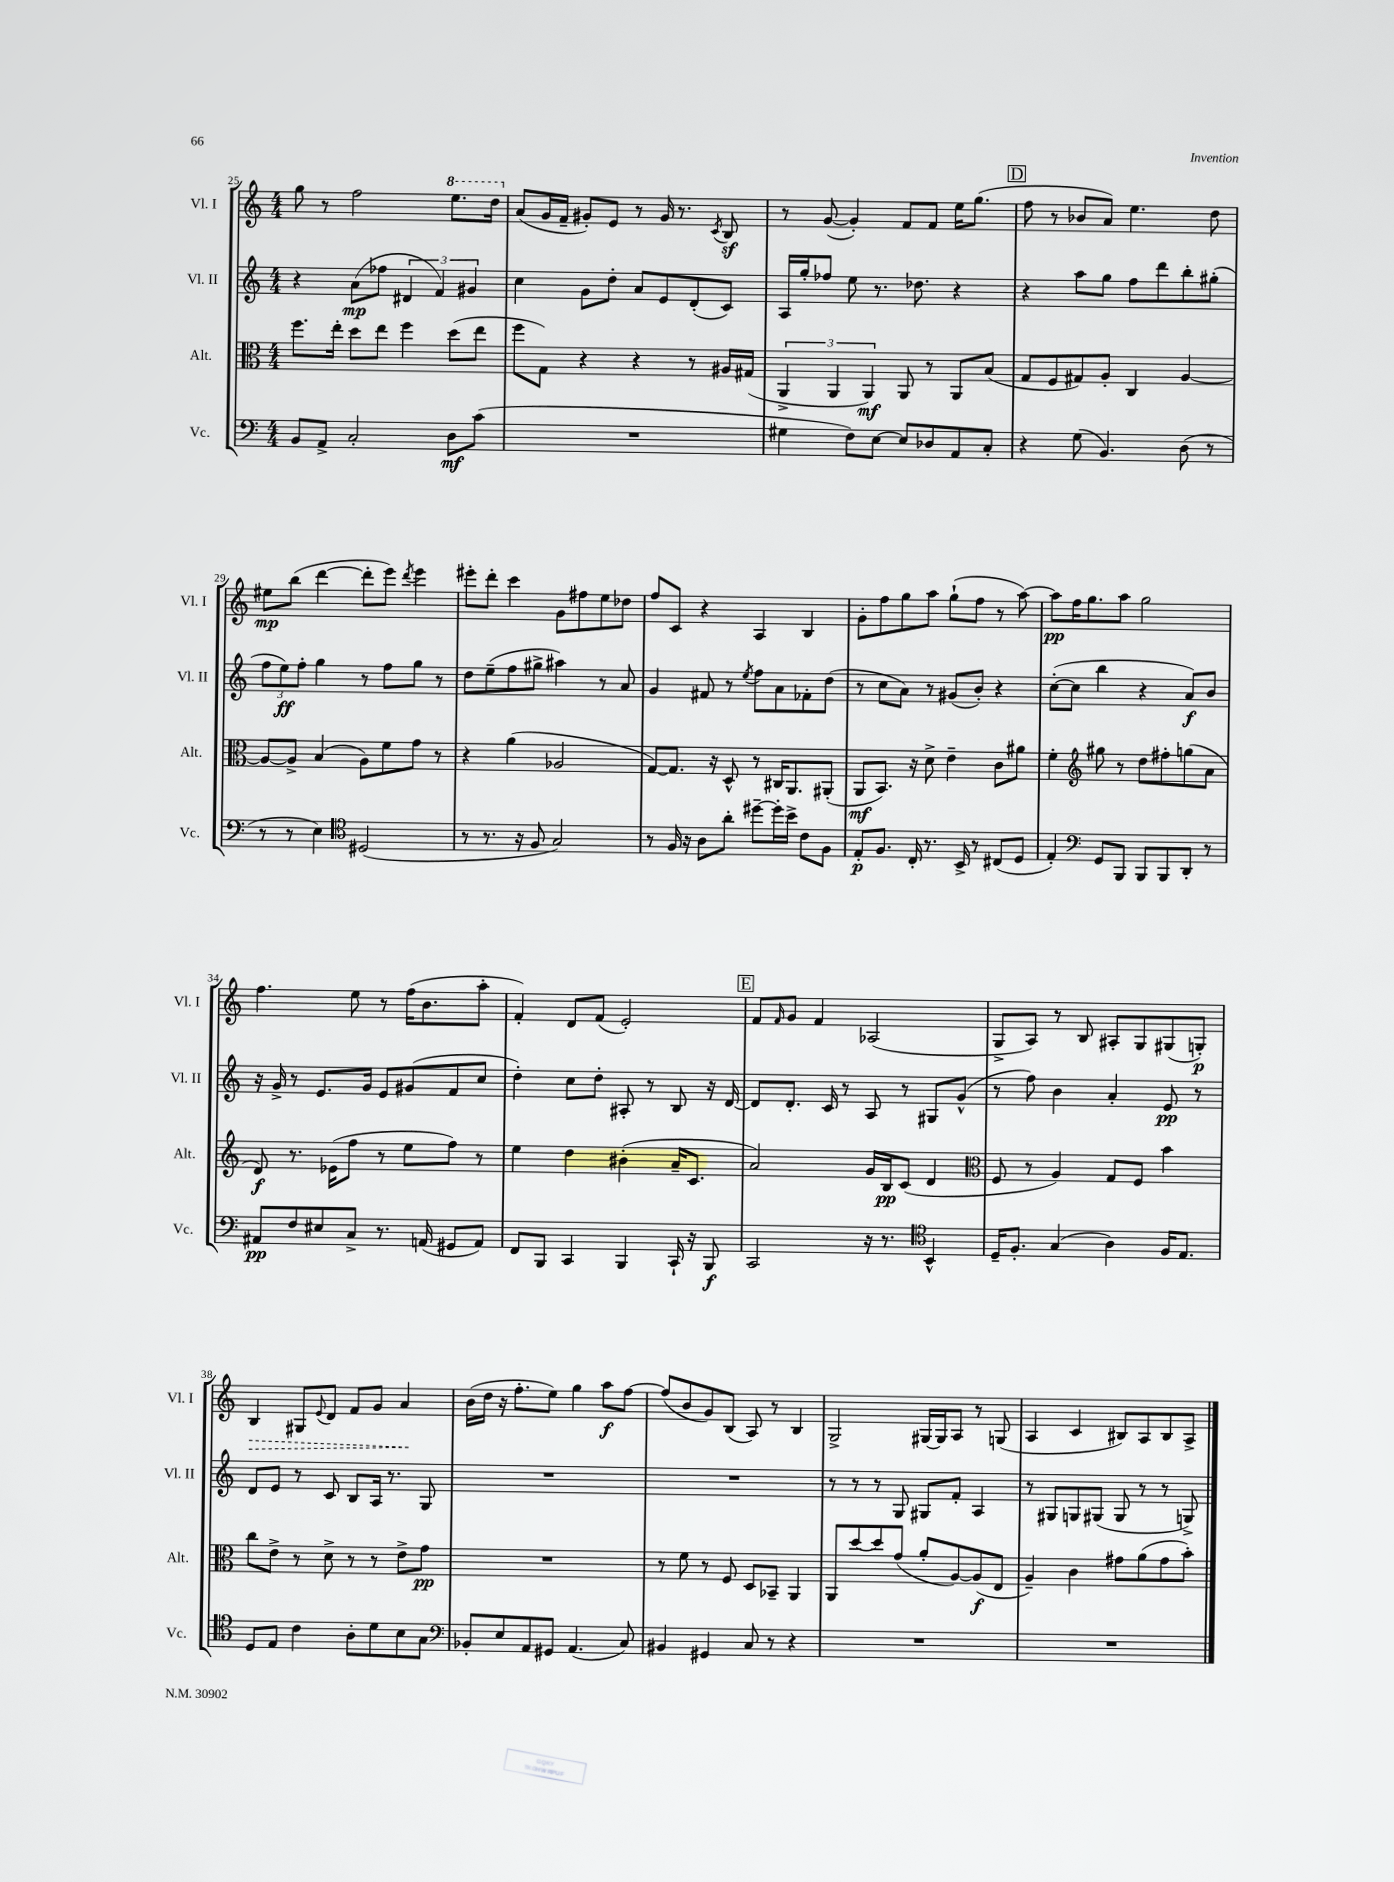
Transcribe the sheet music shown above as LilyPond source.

<<
\new StaffGroup <<
\new Staff = "s0" \with { instrumentName = "Vl. I" shortInstrumentName = "Vl. I" } {
    \clef treble \key c \major \numericTimeSignature \time 4/4
    g''8 r8 f''2 \ottava #1 e'''8. d'''16 \ottava #0 |
    a'8( g'16 f'16-- gis'8-.) e'8 r8 gis'16 r8. \acciaccatura { c'8 } b8\sf |
    r8 g'8~( g'4-.) f'8 f'8 e''16 g''8.( |
    \mark \markup { \box "D" } f''8 r8 bes'8 a'8) e''4. d''8 |
    eis''8\mp b''8( d'''4~ d'''8-. e'''8) \acciaccatura { d'''8 } e'''4 |
    eis'''8-. d'''8-. c'''4 g'8 fis''8 e''8 des''8 |
    f''8 c'8 r4 a4 b4 |
    g'8-. f''8 g''8 a''8 g''8-!( f''8 r8 a''8~) |
    a''8\pp f''16 g''8. a''8 g''2 |
    f''4. e''8 r8 f''16( b'8. a''8-. |
    f'4-.) d'8 f'8( e'2-.) |
    \mark \markup { \box "E" } f'8 \grace { f'16 } g'8 f'4 aes2( |
    g8-> a8) r8 b8 ais8-. g8 gis8( g8-.\p) |
    \once \override Hairpin.style = #'dashed-line b4\> gis8 \appoggiatura { e'8 } d'8 f'8 g'8 a'4\! |
    b'16( d''16 r16 f''8.-. e''8) g''4 a''8\f f''8~ |
    f''8( b'8 g'8) b8( a8) r8 b4 |
    g2-> gis16~ gis16 a8 r8 g8( |
    a4 c'4 bis8) a8 bis8 a8-> \bar "|." |
}
\new Staff = "s1" \with { instrumentName = "Vl. II" shortInstrumentName = "Vl. II" } {
    \clef treble \key c \major \numericTimeSignature \time 4/4
    r4 a'8\mp( fes''8 \tuplet 3/2 { dis'4 f'4) gis'4 } |
    c''4 g'8 d''8-. a'8 e'8 d'8-.( c'8) |
    a16 g''16-. fes''8 e''8 r8. des''8. r4 |
    \mark \markup { \box "D" } r4 a''8 g''8 f''8 d'''8 b''8-. gis''8-.( |
    \tuplet 3/2 { f''8 e''8\ff) f''8-. } g''4 r8 f''8 g''8 r8 |
    d''8 e''8--( f''8 gis''8-> ais''4) r8 a'8 |
    g'4 fis'8 r8 \acciaccatura { e''8 } f''8 a'8 fes'8-. d''8( |
    r8 c''8 a'8) r8 gis'8( b'8-.) r4 |
    c''8~-.( c''8 b''4 r4 a'8\f) b'8 |
    r16 g'16-> r8 e'8. g'16 e'8 gis'8( f'8 c''8 |
    d''4-.) c''8 d''8-. ais8-. r8 b8 r16 d'16~ |
    \mark \markup { \box "E" } d'8 d'8.-. c'16 r8 a8 r8 gis8 g'8-^( |
    r8 f''8) b'4 a'4-. e'8\pp r8 |
    d'8 e'8 r8 c'8 b8 a16 r8. g8 |
    R1 |
    R1 |
    r8 r8 r8 g8 gis8 f'8-. a4 |
    r8 gis8 g8 gis8( gis8 r8 r8 g8->) \bar "|." |
}
\new Staff = "s2" \with { instrumentName = "Alt." shortInstrumentName = "Alt." } {
    \clef alto \key c \major \numericTimeSignature \time 4/4
    f''8. e''16-. d''8 e''8 f''4 d''8( e''8 |
    f''8 g8) r4 r4 r8 ais16 gis16( |
    \tuplet 3/2 { a,4-> a,4 a,4\mf) } a,8 r8 a,8 b8( |
    \mark \markup { \box "D" } g8 f8 gis8) a8-. c4 a4~ |
    a8~ a8-> b4( a8) f'8 g'8 r8 |
    r4 a'4( aes2 |
    g8~) g8. r16 d8-^ r8 cis16 a,8. ais,8-.( |
    a,8\mf b,8.) r16 d'8-> e'4-- c'8 ais'8 |
    f'4-. \clef treble gis''8 r8 d''8 fis''8-. g''8( a'8 |
    d'8\f) r8. ees'16( f''8 r8 e''8 f''8) r8 |
    e''4 d''4 bis'4-.( a'16-- c'8. |
    \mark \markup { \box "E" } a'2) g'16 b16\pp c'8( d'4 |
    \clef alto f8 r8 a4) g8 f8 b'4 |
    c''8 e'8-> r8 d'8-> r8 r8 e'8-> g'8\pp |
    R1 |
    r8 f'8 r8 f8 d8 bes,8-- a,4 |
    a,8 d''8~ d''8 g'8( a'8-. a8~) a8\f( e8 |
    a4--) c'4 gis'8 a'8( gis'8 b'8-.) \bar "|." |
}
\new Staff = "s3" \with { instrumentName = "Vc." shortInstrumentName = "Vc." } {
    \clef bass \key c \major \numericTimeSignature \time 4/4
    b,8 a,8-> c2-. d8\mf c'8( |
    R1 |
    gis4 f8) e8~ e8 des8 a,8 c8-. |
    \mark \markup { \box "D" } r4 g8( b,4.) d8( r8 |
    r8 r8 e4) \clef tenor dis2( |
    r8 r8. r16 f8 g2) |
    r8 f16 r16 a8 a'8-. dis''8~-- dis''16-. b'16-> c'8 f8 |
    e8-.\p f8. c16-. r8. b,16-> r8 cis8( d8 |
    e4-.) \clef bass g,8 b,,8 b,,8 b,,8 d,8-. r8 |
    ais,8\pp f8 eis8 c8-> r8. a,16( gis,8 a,8) |
    f,8 b,,8 c,4 b,,4 c,16-! r16 b,,8\f |
    \mark \markup { \box "E" } c,2 r16 r8. \clef tenor b,4-^ |
    d16-- f8.-. g4( a4) f16 e8. |
    d8 e8 c'4 a8-. d'8 b8 g8 |
    \clef bass bes,8-. e8 a,8 gis,8 a,4.( c8) |
    bis,4 gis,4 c8 r8 r4 |
    R1 |
    R1 \bar "|." |
}
>>
>>
\layout { \context { \Score currentBarNumber = #25 } }
